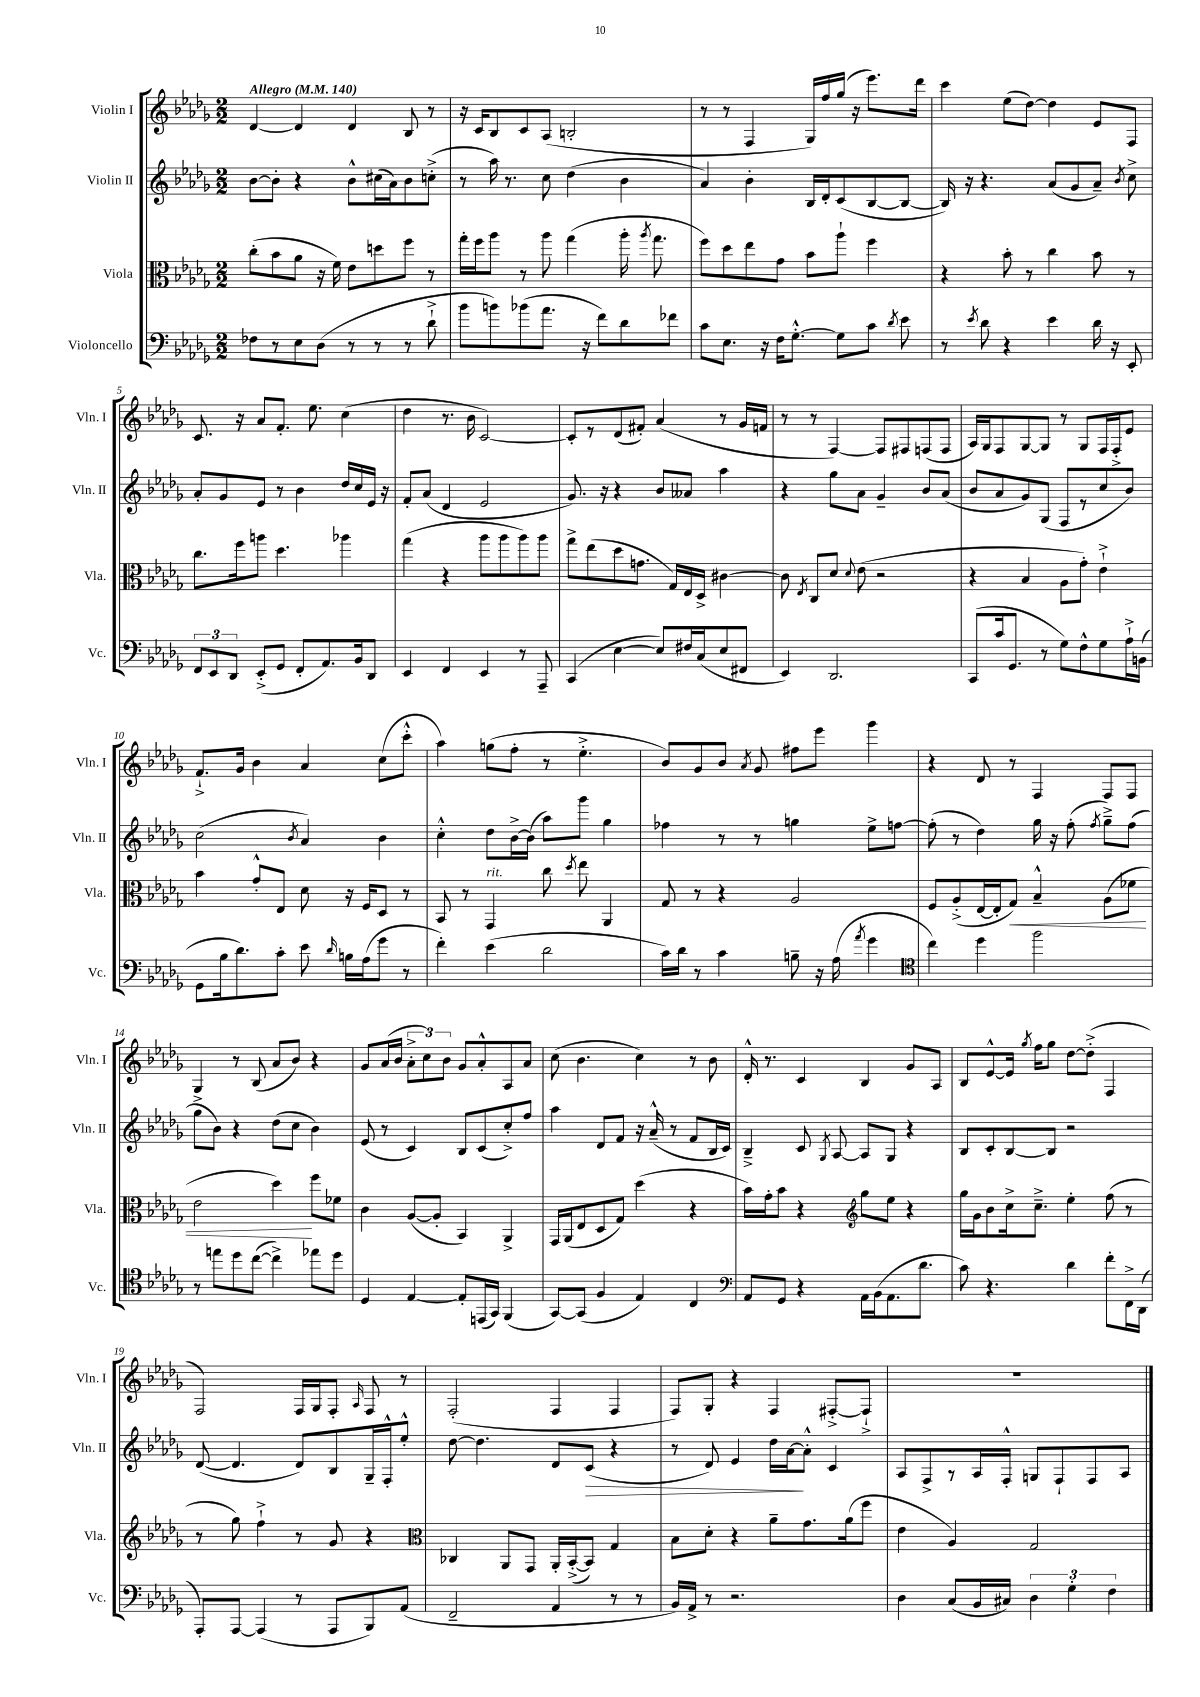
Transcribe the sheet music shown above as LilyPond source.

<<
\new StaffGroup <<
\new Staff = "s0" \with { instrumentName = "Violin I" shortInstrumentName = "Vln. I" } {
    \clef treble \key des \major \numericTimeSignature \time 2/2 \tempo "Allegro" 4 = 140
    \autoBeamOff des'4~ des'4 des'4 bes8 r8 |
    r16 c'16[ bes8 c'8 aes8]( b2-. |
    r8 r8 f4 ges16[) f''16 ges''16]( r16 ees'''8.[) des'''16] |
    c'''4 ees''8[( des''8]~) des''4 ees'8[ f8] |
    c'8. r16 aes'8[ f'8.]-. ees''8. c''4( |
    des''4 r8. bes'16 c'2~) |
    c'8[-. r8 des'8( fis'8]-.) aes'4( r8 ges'16[ f'16] |
    r8 r8 f4~) f8[ fis8 f8( f8] |
    aes16[) ges16 f8 ges8~ ges8] r8 ges8[ f16 f16-.-> ees'8] |
    f'8.[-!-> ges'16] bes'4 aes'4 c''8[( c'''8]-.-^ |
    aes''4) g''8[( f''8]-. r8 ees''4.-.-> |
    bes'8[) ges'8 bes'8] \acciaccatura { aes'8 } ges'8 fis''8[ ees'''8] ges'''4 |
    r4 des'8 r8 f4 f8[ f8] |
    ges4-> r8 bes8( aes'8[ bes'8]) r4 |
    ges'8[ aes'16( bes'16] \tuplet 3/2 { aes'8[-.-> c''8) bes'8] } ges'8[ aes'8-.-^ aes8 aes'8] |
    c''8( bes'4. c''4) r8 bes'8 |
    des'16-.-^ r8. c'4 bes4 ges'8[ aes8] |
    bes8[ ees'8~-^ ees'16] \acciaccatura { ges''8 } f''16[ ges''8] des''8[~ des''8]-.->( f4 |
    f2) f16[ ges16 f8]-. \grace { aes16 } f8 r8 |
    f2-.( f4 f4 |
    f8[) ges8]-. r4 f4 fis8[~-.-> fis8]-!-> |
    R1 \bar "|." |
}
\new Staff = "s1" \with { instrumentName = "Violin II" shortInstrumentName = "Vln. II" } {
    \clef treble \key des \major \numericTimeSignature \time 2/2
    \autoBeamOff bes'8[~ bes'8]-. r4 bes'8[-^ cis''16( aes'16) bes'8 c''8]-.->( |
    r8 aes''16) r8. c''8 des''4( bes'4 |
    aes'4) bes'4-. bes16[ des'16-. c'8( bes8~ bes8]~ |
    bes16) r16 r4. aes'8[( ges'8 aes'8]--) \acciaccatura { bes'8 } c''8-> |
    aes'8[-. ges'8 ees'8] r8 bes'4 des''16[ c''16 ees'16] r16 |
    f'8[-. aes'8]( des'4 ees'2 |
    ges'8.) r16 r4 bes'8[ aeses'8] aes''4 |
    r4 ges''8[ aes'8] ges'4-- bes'8[ aes'8]( |
    bes'8[ aes'8 ges'8) ges8]( f8[ r8 c''8 bes'8]) |
    c''2( \acciaccatura { bes'8 } aes'4) bes'4 |
    c''4-.-^ des''8[ bes'16~-> bes'16]( aes''8[) ges'''8] ges''4 |
    fes''4 r8 r8 g''4 ees''8[-> f''8]~ |
    f''8-.( r8 des''4) ges''16 r16 f''8-.( \acciaccatura { f''8 } ges''8[--->) f''8]( |
    ges''8[ bes'8]) r4 des''8[( c''8] bes'4) |
    ees'8( r8 c'4) bes8[ c'8( c''8-.->) f''8] |
    aes''4 des'8[ f'8] r16 aes'16---^( r8 f'8[ bes16 c'16]) |
    bes4---> c'8 \acciaccatura { ges8 } aes8~ aes8[ ges8] r4 |
    bes8[ c'8-. bes8~ bes8] r2 |
    des'8~( des'4. des'8[) bes8 ges16-- f16-.-^ ees''8]-.-^ |
    des''8~ des''4. des'8[ c'8]\>( r4 |
    r8 des'8) ees'4 des''16[ aes'16~\! aes'8]-.-^ c'4 |
    aes8[ f8-> r8 aes16 f16]-.-^ g8[ f8-! f8 aes8] \bar "|." |
}
\new Staff = "s2" \with { instrumentName = "Viola" shortInstrumentName = "Vla." } {
    \clef alto \key des \major \numericTimeSignature \time 2/2
    \autoBeamOff c''8[-.( bes'8 aes'8] r16 f'16) ees'8[ d''8 f''8] r8 |
    ges''16[-. f''16 aes''8] r8 aes''8 ges''4( aes''16-. \acciaccatura { aes''8 } ges''8. |
    f''8[) des''8 ees''8 ges'8] bes'8[ aes''8]-! f''4 |
    r4 bes'8-. r8 c''4 bes'8 r8 |
    c''8.[ f''16 a''8] des''4. aes''4 |
    ges''4( r4 aes''8[ aes''8 aes''8) aes''8] |
    ges''8[-> ees''8( des''8 g'8.] ges16[) ees16 des16]-> cis'4~ |
    cis'8 \acciaccatura { ees8 } c8[ des'8] \appoggiatura { des'8 } ees'8( r2 |
    r4 bes4 aes8[ ges'8]-.) ees'4-!-> |
    bes'4 ges'8[-.-^ ees8] des'8 r16 f16[ des8] r8 |
    bes,8 r8 ges,4^\markup { \italic "rit." } c''8 \acciaccatura { des''8 } ees''8 aes,4 |
    ges8 r8 r4 aes2 |
    f8[ aes8-.->( ees16~ ees16-. ges8]\<) bes4---^ aes8[( fes'8] |
    ees'2 des''4\!) f''8[ fes'8] |
    c'4 aes8[~( aes8]-. bes,4) aes,4-> |
    ges,16[ aes,16( ees8 des8 ges8]) des''4( r4 |
    bes'16[) ges'16-. bes'8] r4 \clef treble ges''8[ ees''8] r4 |
    ges''16[ ges'16 bes'8 c''16-> c''8.]---> ees''4-. f''8( r8 |
    r8 ges''8) f''4-!-> r8 ges'8 r4 |
    \clef alto ces4 aes,8[ ges,8] aes,16[-. bes,16~-.->( bes,8]) ges4 |
    bes8[ des'8]-. r4 aes'8[-- ges'8. aes'16( f''8] |
    ees'4 aes4) ges2 \bar "|." |
}
\new Staff = "s3" \with { instrumentName = "Violoncello" shortInstrumentName = "Vc." } {
    \clef bass \key des \major \numericTimeSignature \time 2/2
    \autoBeamOff fes8[ r8 ees8 des8]( r8 r8 r8 des'8-!-> |
    bes'8[ b'8) bes'8( aes'8.] r16 f'8[) des'8 fes'8] |
    c'8[ ees8.] r16 f16[ ges8.]~-.-^ ges8[ c'8] \acciaccatura { des'8 } ees'8 |
    r8 \acciaccatura { ees'8 } des'8 r4 ees'4 des'16 r16 ees,8-. |
    \tuplet 3/2 { f,8[ ees,8 des,8] } ees,8[-.->( ges,8] f,8[-. aes,8.) bes,16 des,8] |
    ees,4 f,4 ees,4 r8 aes,,8-- |
    c,4( ees4~ ees8[) fis16 c16( ees8 fis,8] |
    ees,4) des,2. |
    c,8[( c'16 ges,8.] r8 ges8[) f8-^ ges8 aes16-!-> b,16]( |
    ges,8[ bes16 des'8.) c'8]-. ees'8 \grace { des'16 } b16[ aes16( ges'8] r8 |
    f'4-.) ees'4( des'2 |
    c'16[) des'16] r8 c'4 b8-- r16 aes16( \acciaccatura { aes'8 } ges'4 |
    \clef tenor c''4) des''4 f''2 |
    r8 e''8[ des''8 c''8]~( c''4->) ees''8[ des''8] |
    des4 ees4~ ees8[-. e,16( ges,16]) f,4( |
    ges,8[~) ges,8]( f4 ees4) c4 |
    \clef bass aes,8[ ges,8] r4 aes,16[ bes,16( aes,8. des'8.] |
    c'8) r4. des'4 f'8[-. f,16-> des,16]( |
    aes,,8[-.) aes,,8]~ aes,,4( r8 aes,,8[ bes,,8) aes,8]( |
    f,2-- aes,4 r8 r8 |
    bes,16[) aes,16]-> r8 r2. |
    des4 c8[( bes,16 cis16]) \tuplet 3/2 { des4 ges4-. f4 } \bar "|." |
}
>>
>>
